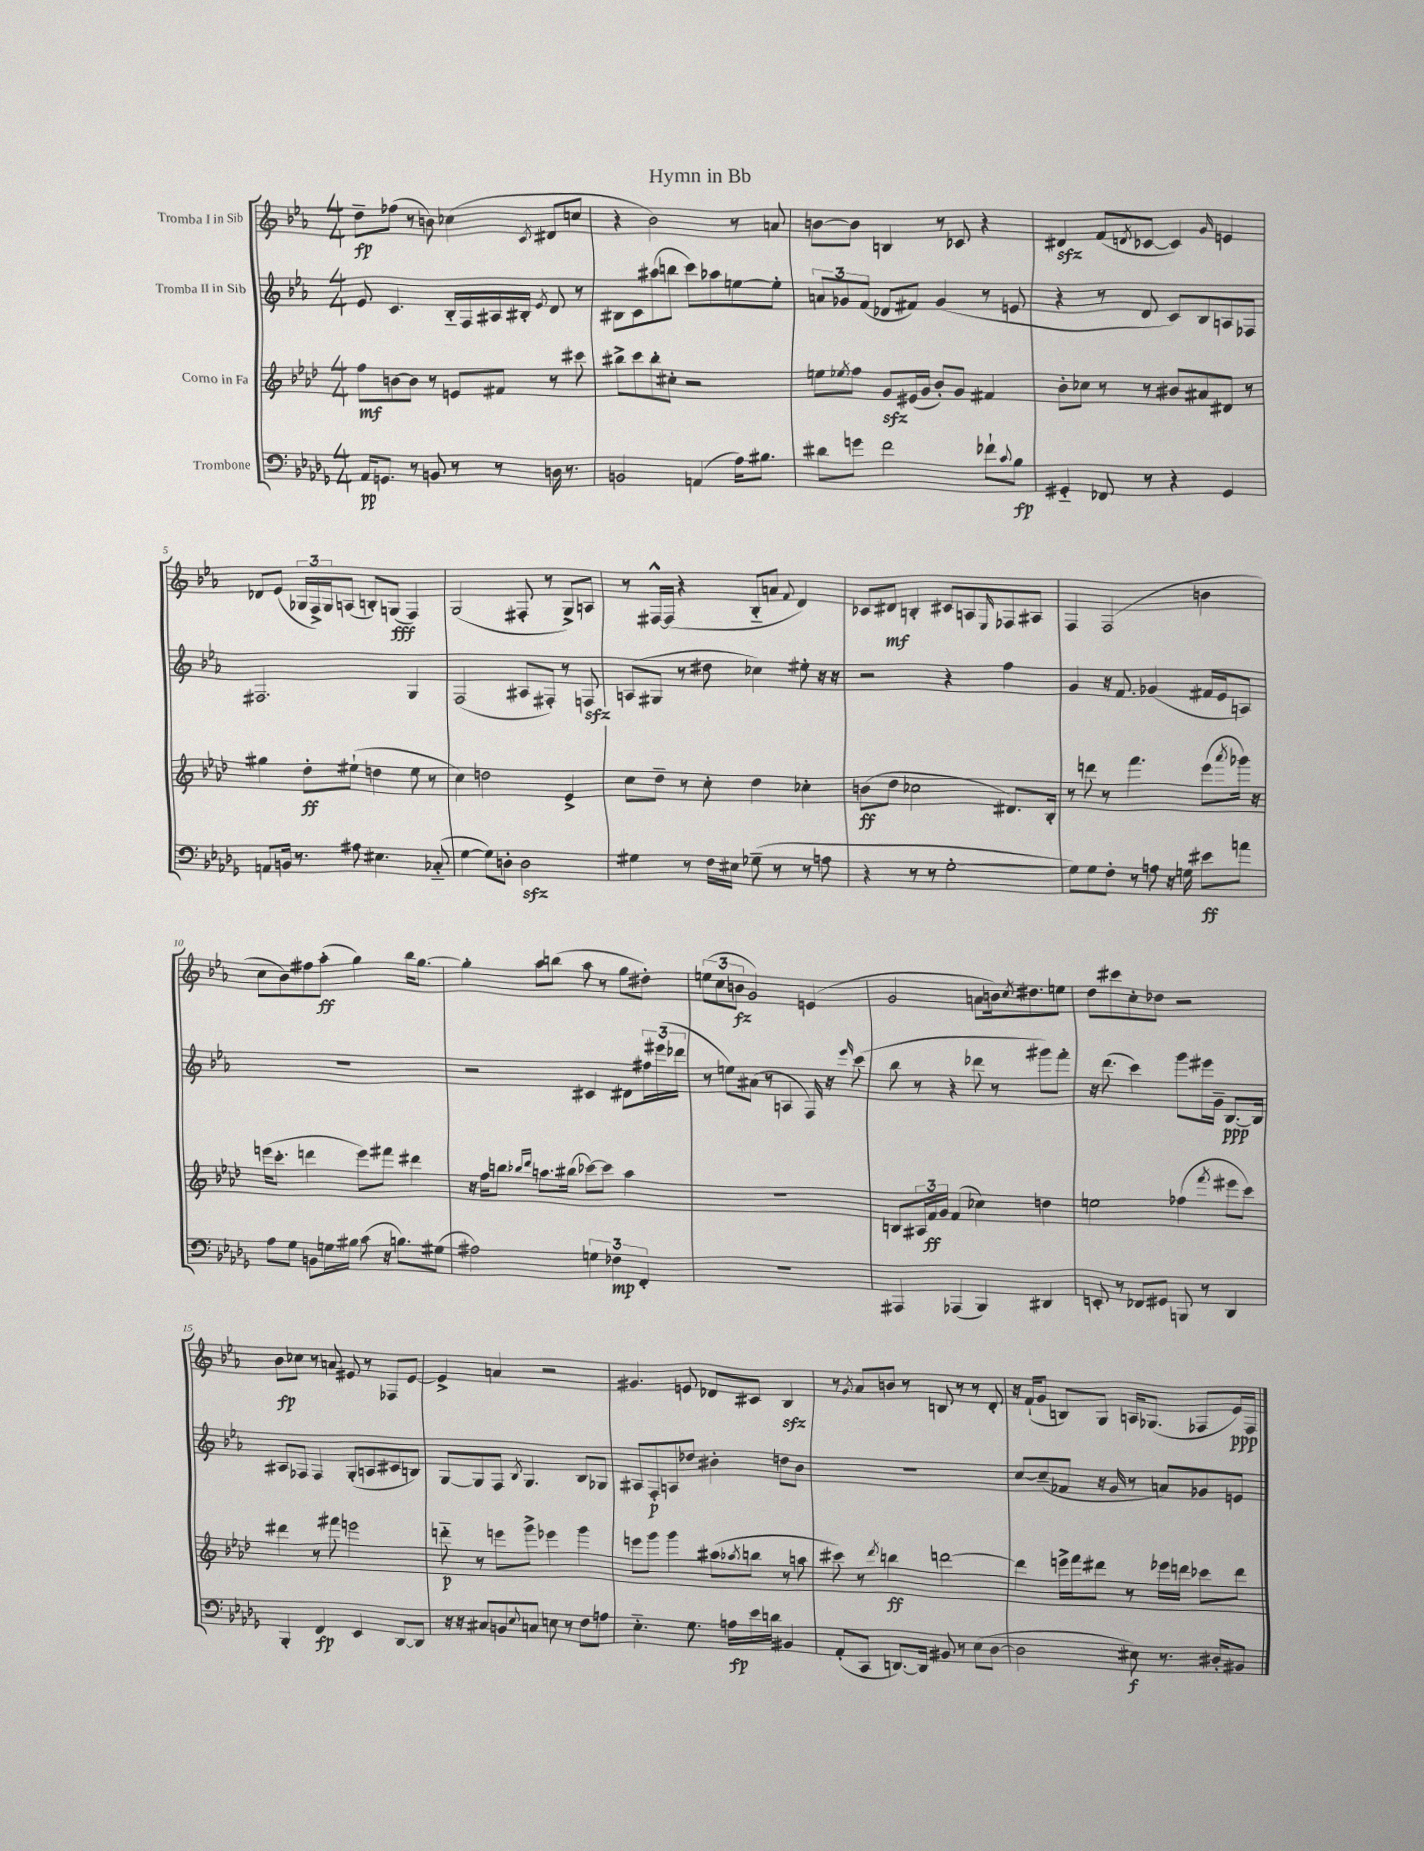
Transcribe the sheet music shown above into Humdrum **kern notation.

**kern	**kern	**kern	**kern
*staff4	*staff3	*staff2	*staff1
*clefF4	*clefG2	*clefG2	*clefG2
*k[b-e-a-d-g-]	*k[b-e-a-d-]	*k[b-e-a-]	*k[b-e-a-]
*M4/4	*M4/4	*M4/4	*M4/4
16AA-/LK	8ff\L	8e-/	8dd~\L
8.GG/J	.	.	.
.	[8b\	4.c/	(8ff-\J
8r	8b\]J	.	8r
8BB/	8r	.	8b\)
8r	8e/L	16B-'~/LL	(4cc-\
.	.	16F/	.
8r	8f#/J	16A#/	.
.	.	16B#'/JJ	.
.	.	8qe-/	8qc/
16D\	8r	8d/	8d#/L
8.r	.	.	.
.	8ccc#\	8r	8cc/J
=	=	=	=
2BB/	8bb#^\L	8B#\L	4r
.	8ccc\	8c\	.
.	8bb#'\	(8aa#\	2b-\)
.	8cc#'\J	8bb\J	.
(4AA/	2r	8ccc\L)	.
.	.	8aa-\	.
16A-\LK)	.	[8ee\	8r
8.B#\J	.	.	.
.	.	8ee'\]J	8a/
=	=	=	=
8d#\L	8ee\L	12a/L	[8b\L
.	.	12g-/	.
.	8qee-/	.	.
8g\J	8ff\J	.	8b\]J
.	.	(12f/J	.
2f\	8g/L	8d-/L	4B/
.	(16e#/L	8f#/J)	.
.	16g/JJ	.	.
.	8b-'/L)	(4g-/	8r
.	8g/J	.	8c-/
8f-`\L	4f#/	8r	4r
8qqc/	.	.	.
8B-\J	.	8e/	.
=	=	=	=
4GG#'~/	8b-'\L	4r	4d#/
.	8cc-\J	.	.
8FF-/	8r	8r	(8f/L
.	.	.	8qd/
8r	8r	8d/	[8c-/J
4r	8b#/L	8c/L)	4c-/])
.	8a#/	8B-/	.
.	.	.	16qqg/
4GG#/	8d#/J	8A/	4e/
.	8r	8F-/J	.
=	=	=	=
8AA/L	4gg#\	2.F#/	8d-/L
16BB/Jk	.	.	(8e-/J
8.r	.	.	.
.	8dd-'\L	.	24G-/LL
.	.	.	24F^/)
.	.	.	24G-/J
8A#\	(8ee#`\J	.	(8A/J
4.E#\	4dd\	.	8B'/L)
.	.	.	(8G/J
.	8ee#\	4G/	4F/)
(8C-'~/	8r	.	.
=	=	=	=
[4G-\	4cc\)	(2F/	(2G/
8G-\]L)	2dd\	.	.
8D'\J	.	.	.
2D\	.	8A#/L	8F#'/
.	.	8F#'/J)	8r
.	4e-^/	8r	8G^/L)
.	.	8F/	8A/J
=	=	=	=
4G#\	8cc\L	(8A/L	8r
.	8dd-~\J	8G#/J	[16F#^^/LL
.	.	.	(16F#/]JJ
8r	8r	8r	4r
16F\LL	8cc'\	8dd#\	.
16E#\JJ	.	.	.
(8G-~\	4dd-\	4cc-\)	8B-'~/L
8r	.	.	8a/J
.	.	.	8qqf/
8r	4cc-'\	8ee#'\	4d/)
8A\	.	16r	.
.	.	16r	.
=	=	=	=
4r	(8b\L	2r	8c-/L
.	8dd-\J	.	8d#/J
8r	2cc-\	.	4B'/
8r	.	.	.
[2G-'\	.	4r	8c#/L
.	.	.	8A/
.	.	.	16qqE-/
.	8.d#/L)	4ff\	8F-/
.	.	.	8A#/J
.	16B-'/Jk	.	.
=	=	=	=
8G-\]L)	8r	4g/	4F/
8G-\	8ddd\	.	.
8F'\J	8r	16r	(2F/
.	.	8.f/	.
8r	4.fff\	.	.
8A\	.	(4g-/	.
16r	.	.	.
16G\	.	.	.
8e#\L	(8eee-\L	16f#/LL	4b\
.	.	16e-/J	.
.	8qaaa-/	.	.
8a\J	16ggg-\Jk)	8A/J)	.
.	16r	.	.
=	=	=	=
8A-\L	(16eee\LK	1r	8cc\L
.	8.ccc'\J	.	.
8G-\J	.	.	8b-\)
8BB\L	4ddd\	.	8ff#\
16G\L	.	.	(8aa-'\J
16B#\JJ	.	.	.
(8c\	8eee\L)	.	4gg\)
16r	8fff#\J	.	.
8.B\L)	.	.	.
.	4ddd#\	.	16bb-\LK
.	.	.	[8.gg\J
(8G#\J	.	.	.
=	=	=	=
2A#\)	16r	2r	4gg'\]
.	16ff\LK	.	.
.	8bb\J	.	.
.	16qqbb-/LL	.	.
.	16qqddd-/JJ	.	.
.	8.aa\L	.	8aa-\L
.	.	.	(8bb\J
.	(16bb#\Jk	.	.
6G\	[8ccc-\L)	4c#/	8aa-\
.	8ccc-\]J	.	8r
6F-\	.	.	.
.	4aa\	8d#\L	8gg\L
6FF'/	.	.	.
.	.	24ff#\L	8dd#'\J)
.	.	(24eee#\	.
.	.	24ddd-\JJ	.
=	=	=	=
1r	1r	8r	(12ee\L
.	.	.	12cc\
.	.	8ee\L)	.
.	.	.	12b\J
.	.	(8a#\J	2g/)
.	.	8r	.
.	.	4A/	.
.	.	16F/)	(4e/
.	.	16r	.
.	.	16qqeee-/	.
.	.	(8ccc\	.
=	=	=	=
4AAA#/	8B/L	8bb-\	2g/
.	24A#/L	8r	.
.	24f/	.	.
.	24g/JJ	.	.
(4AAA-/	(4f/	4r	.
4BBB-/)	4cc-\)	8ddd-\	8a\L
.	.	8r	16b\k)
.	.	.	8qcc/
.	.	.	8.dd#\
4DD#/	4dd\	8ggg#\L)	.
.	.	8fff'\J	8ee\J
=	=	=	=
8EE'/	2ee\	16r	8dd\L
.	.	(8.ddd\	.
8r	.	.	8ccc#\
8FF-/L	.	4ccc\)	8cc'\
8GG#/J	.	.	8dd-\J
8BBB/	(4ff-\	8ggg\L	2r
8r	.	16eee#\L	.
.	.	16g~\JJ	.
.	8qfff/	.	.
4DD-/	8eee#\L	[8.B-/L	.
.	8ccc\J)	.	.
.	.	16B-/]Jk	.
=	=	=	=
4BBB-'/	4ddd#\	8A#/L	8b-\L
.	.	8F-/J	8cc-\J
4FF/	8r	4F-/	8r
.	8fff#\	.	8a/
4EE-/	2eee\	(8G'/L	8e#/
.	.	8A/	8r
[8DD-/L	.	8c#/	8F-/L
8DD-/]J	.	8B/J)	[8e#/J
=	=	=	=
16r	8ddd'~\	[8G/L	4e#^/]
16r	.	.	.
8C#/L	8r	8G/]	.
8BB/	8eee\L	8F/J	4a/
8qqE-/	.	8qB-/	.
8C/J	8ggg^\J	4.G/	.
8E\	4eee-\	.	2r
8r	.	.	.
8F\L	4ggg\	8B-/L	.
8A\J	.	8G-/J	.
=	=	=	=
4.E-'~\	8eee\L	8A#/L	4.g#/
.	8ggg\J	8F'/	.
.	4ggg\	8A/	.
8.G-\	.	8dd-/J	8e/
.	(8aa#\L	4b#'\	8d-/L
16A\LL	.	.	.
.	8qaa-/	.	.
16e-\	8bb\J	.	8c#/J
16d\JJ	.	.	.
4BB#/	8r	8dd\L	4B-/
.	8aa\	8b#\J	.
=	=	=	=
(8AA-'/L	8ccc#\)	1r	8r
.	.	.	8qg/
8CC/J	8r	.	8a-/L
.	8qddd-/	.	.
[8.DD/L)	4bb\	.	8b/J
.	.	.	8r
16DD/]Jk	.	.	.
8BB#/	[2ddd\	.	8B/
8r	.	.	8r
(8E-\L	.	.	8r
[8D-\J	.	.	8d'/
=	=	=	=
2D-\]	4ddd\]	[8cc/L	16r
.	.	.	(16f`/LK
.	.	(8cc~/]	8g/J
.	16eee^\LL	8f-/J	8B/L)
.	16fff\J	.	.
.	8ddd#\J	16r	8G/J
.	.	16g/	.
8E#\)	8r	8r	16A/LK
.	.	.	(8.G-/J
8.r	16eee-\LL	8a/L)	.
.	16ddd\JJ	.	.
.	8ccc-\L	8g-/	8F-/L
16D#'/LK	.	.	.
8BB#/J	8ddd\J	8e/J	16e-/L)
.	.	.	16F-/JJ
==	==	==	==
*-	*-	*-	*-
